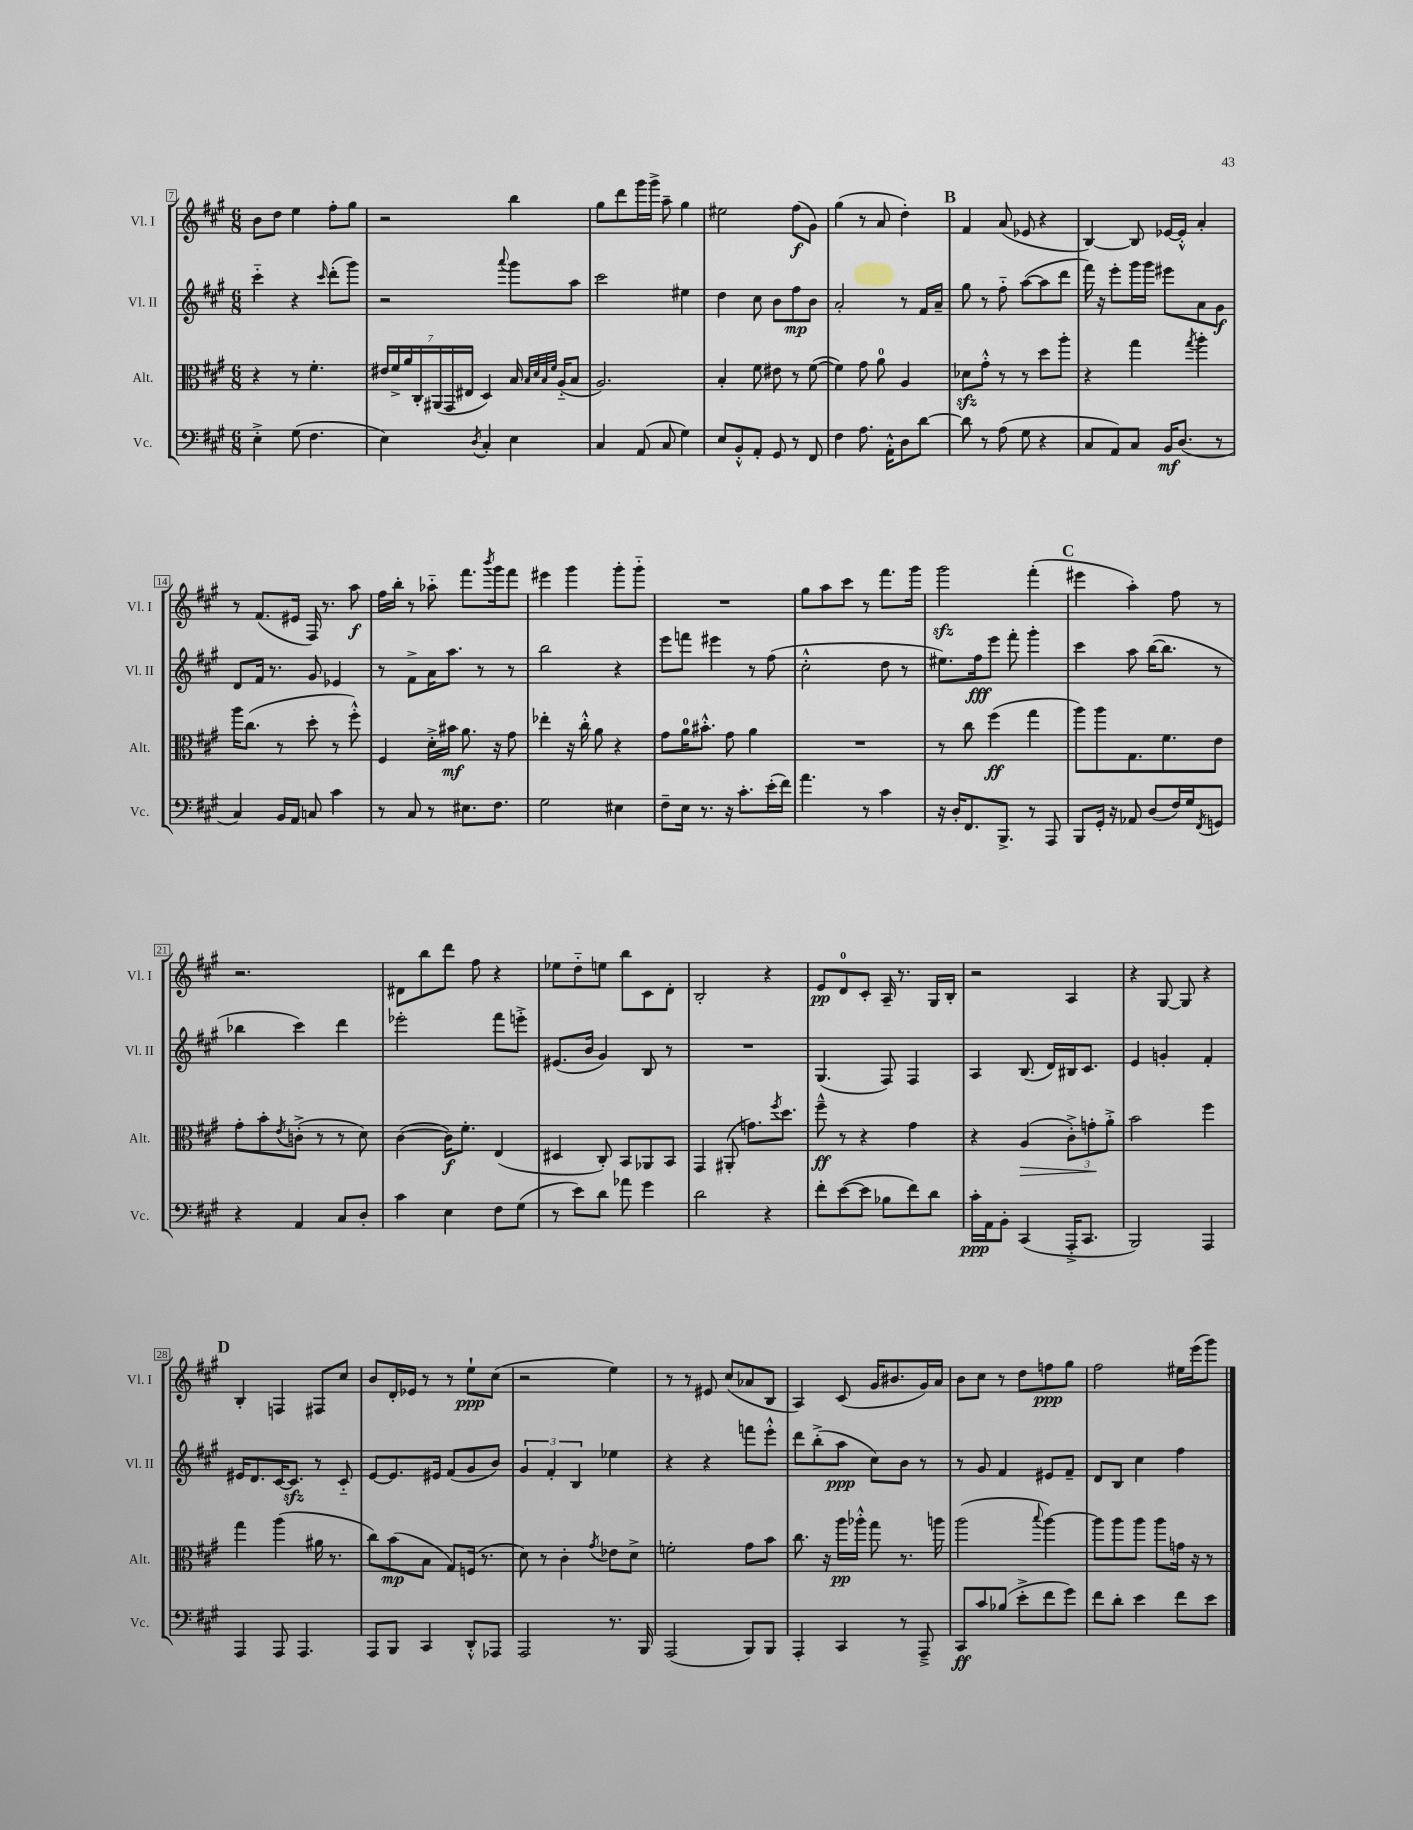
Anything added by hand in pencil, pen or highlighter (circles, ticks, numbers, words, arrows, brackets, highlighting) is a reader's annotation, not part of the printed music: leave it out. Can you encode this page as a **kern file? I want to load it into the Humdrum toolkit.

**kern	**kern	**kern	**kern
*staff4	*staff3	*staff2	*staff1
*clefF4	*clefC3	*clefG2	*clefG2
*k[f#c#g#]	*k[f#c#g#]	*k[f#c#g#]	*k[f#c#g#]
*M6/8	*M6/8	*M6/8	*M6/8
4E'^\	4r	4ccc#'~\	8b\L
.	.	.	8dd\J
(8G#\	8r	4r	4ee\
4.F#\	4.f#'\	.	.
.	.	16qqccc#/	.
.	.	(8ddd'\L	8ff#'\L
.	.	8ggg#\J)	8gg#\J
=	=	=	=
4E\)	28e#/LL	2r	2r
.	28f#^/	.	.
.	28a/	.	.
.	28C#'/	.	.
.	(28AA#/	.	.
.	28GG#/	.	.
.	28E#/JJ	.	.
8qD/	.	.	.
4C#'/	4D/)	.	.
.	.	8qqaaa/	.
4E\	16B/	8ggg#\L	4bb\
.	32qqB/LLL	.	.
.	32qqd/	.	.
.	32qqB/	.	.
.	32qqf#/JJJ	.	.
.	(16A'~/LK	.	.
.	8B/J	8aa\J	.
=	=	=	=
4C#/	2.A/)	2ccc#\	8gg#\L
.	.	.	8ddd\
(8AA/	.	.	16ggg#\L
.	.	.	16ggg#^\JJ
8C#/	.	.	8aa~\
4G#\)	.	4ee#\	4gg#\
=	=	=	=
8E/L	4B'/	4dd\	2ee#\
8BB'^^/	.	.	.
8AA'/J	8f#\	8cc#\	.
8GG#/	8e#\	8b\L	.
8r	8r	8ff#\	(8ff#\L
8FF#/	([8f#\	8b\J	8g#\J)
=	=	=	=
4F#\	4f#\])	2a'/	(4gg#\
8.A\	8g#\	.	8r
.	8a\	.	8a/
16AA'^^\LK	.	.	.
8D\	4A/	8r	4dd'\)
[8d\J	.	16f#/LL	.
.	.	16a~/JJ	.
=	=	=	=
8d\]	8d-\L	8gg#\	4f#/
8r	8g#'^^\J	8r	.
(8A\	8r	8ff#'~\	(8a/
8G#\	8r	([8aa\L	8e-/
4r	8dd\L	8aa\]	4r
.	8aa'\J	8ddd\J	.
=	=	=	=
8C#/L	4r	16fff#\)	[4B/)
.	.	16r	.
8AA/)	.	8eee'\L	.
8C#/J	4gg#\	16ggg#\L	8B/]
.	.	16ggg#\JJ	.
16BB/LK	.	8eee#\L	[16e-/LL
(8.D/J	.	.	16e-'^^/]JJ
.	8qgg#/	.	.
.	4aa'\	8a\	4a'/
8r	.	8g#\J	.
=	=	=	=
4C#/)	16aa\LK	8d/L	8r
.	(8.cc#\J	.	.
.	.	16f#/Jk	(8.f#/L
.	.	8.r	.
16BB/LL	8r	.	.
16AA/JJ	.	.	16e#/Jk
8C/	8dd'\	8g#/	16F#/)
.	.	.	8.r
4c#\	8r	4e-/	.
.	8ff#'^^\)	.	8aa\
=	=	=	=
8r	4F#/	8r	16ff#\LL
.	.	.	16bb'\JJ
8C#/	.	8f#^\L	8r
8r	16d'^\LL	16a\K	8aa-'~\
.	16b#\JJ	8.aa\J	.
8.E#\L	8.a\	.	8.fff#\L
.	.	8r	.
.	.	.	8qbbb/
8.F#\J	16r	.	16ggg#\k
.	8g#\	8r	8fff#\J
=	=	=	=
2G#\	4ee-'\	2bb\	4eee#\
.	16r	.	4ggg#\
.	16cc#'^^\	.	.
.	8a\	.	.
4E#\	4r	4r	8ggg#'\L
.	.	.	8ggg#'~\J
=	=	=	=
8F#~\L	8g#\L	8eee\L	2.r
16E\Jk	16a\K	8fff\J	.
8.r	8.b#'^^\J	.	.
.	.	4eee#\	.
16r	8g#\	.	.
8.c#'\L	.	.	.
.	4a\	8r	.
(16e'\L	.	(8ff#\	.
16f#\JJ)	.	.	.
=	=	=	=
4.a\	2.r	2cc#'^^\	8gg#\L
.	.	.	8aa\
.	.	.	8ccc#\J
8r	.	.	8r
4c#\	.	8dd\	8.fff#\L
.	.	8r	.
.	.	.	16ggg#\Jk
=	=	=	=
16r	8r	8.ee#\L)	2ggg#\
16D'/LK	.	.	.
8.FF#/	8cc#\	.	.
.	.	16ff#\k	.
.	(4ff#\	8eee\J	.
8.BBB^/J	.	.	.
.	.	8fff#'\	.
8r	4gg#\	4ggg#'\	(4fff#'\
8AAA/	.	.	.
=	=	=	=
8BBB/L	8aa\L)	4ccc#\	4eee#\
16GG#'/Jk	8aa\	.	.
16r	.	.	.
8AA-/	8.G#\	8aa\	4aa'\)
(8D/L	.	([16bb\LK	.
.	8.f#\	8.bb\]J	.
16F#/L)	.	.	8ff#\
16G#/J	.	.	.
8qFF#/	.	.	.
8GG/J	8e\J	8r	8r
=	=	=	=
4r	8g#'\L	4bb-\	2.r
.	8b'\	.	.
.	8qe/	.	.
4AA/	(8c'^\J	4ccc#\)	.
.	8r	.	.
8C#/L	8r	4ddd\	.
8D'/J	8d\)	.	.
=	=	=	=
4c#\	([4c#\	2eee-'\	8d#\L
.	.	.	8bb\
4E\	16c#\]LK)	.	8ddd\J
.	8.f#'\J	.	.
.	.	.	8ff#\
8F#\L	(4E/	8fff#\L	4r
(8G#\J	.	8eee'^\J	.
=	=	=	=
8r	4D#/	(8.e#/L	8ee-\L
8e\L)	.	.	8dd'~\
.	.	16b/Jk	.
8d\J	8C#'/)	4g#/)	8ee\J
8a-\	8BB/L	.	8bb\L
4g#\	8AA-/	8B/	8c#\
.	8BB/J	8r	8d'\J
=	=	=	=
2d\	4GG#/	2.r	2B'/
.	(8AA#'/	.	.
.	8.g\L)	.	.
4r	.	.	4r
.	8qff#/	.	.
.	8.dd\J	.	.
=	=	=	=
8f#'\L	8ff#~^^\	(4.G#/	8e/L
([8e\	8r	.	8d/
8e\]J	4r	.	8c#'/J
8B-\L	.	8F#/)	16A~/
.	.	.	8.r
8f#\)	4g#\	4F#/	.
8d\J	.	.	16G#/LL
.	.	.	16B'/JJ
=	=	=	=
16c#'\LL	4r	4A/	2r
16AA\J	.	.	.
8BB'\J	.	.	.
(4CC#/	(4A/	(8.B/	.
.	.	16d/LL)	.
16AAA'^/LK	12c#'^\L)	16B#/J	4A/
8.CC#/J	.	8.c#/J	.
.	12g'\	.	.
.	12a'^\J	.	.
=	=	=	=
2BBB/)	2b\	4e/	4r
.	.	4g'/	[8G#/
.	.	.	8G#/]
4AAA/	4ff#\	4f#'/	4r
=	=	=	=
4AAA/	4gg#\	16e#/LK	4B'/
.	.	8.d/	.
8AAA/	(4aa\	[16c#/K	4F/
.	.	8.c#/]J	.
4.AAA/	.	.	.
.	16a#\	8r	8F#/L
.	8.r	.	.
.	.	8c#'~/	8cc#/J
=	=	=	=
8AAA/L	8cc#\L)	[8e/L	8b/L
8BBB/J	(8b\	8.e/]	16d'/L
.	.	.	16e-/JJ
4CC#/	8B\J	.	8r
.	.	16e#/Jk	.
.	8G#/L)	(8f#/L	8r
8DD'^^/L	(16F/Jk	8g#/	8ee`\L
.	8.r	.	.
8AAA-/J	.	8b/J)	(8cc#\J
=	=	=	=
2AAA/	8d\)	6g#/	2r
.	8r	.	.
.	.	6f#'/	.
.	4c#'\	.	.
.	.	6B/	.
.	8qg#/	.	.
8.r	8e-\L	4ee-\	4ee\)
.	8d^\J	.	.
16BBB/	.	.	.
=	=	=	=
(2AAA/	2f'\	4r	8r
.	.	.	8r
.	.	4r	8e#/
.	.	.	(8cc#/L
8BBB/L)	8g#\L	8fff\L	8a-/
8BBB/J	8b\J	8eee'^^\J	8B/J
=	=	=	=
4AAA'/	8.cc#\	8ddd\L	4A/)
.	.	(8bb'^\	.
.	16r	.	.
4CC#/	16aa\LL	8aa\J	(8c#/
.	16aa-'^^\JJ	.	.
.	8gg#\	8cc#\L)	16g#/LK
.	.	.	8.b#/
8r	8.r	8b\J	.
8AAA~^/	.	8r	16g#/L)
.	16aa\	.	16a/JJ
=	=	=	=
8CC#/L	(2aa\	8r	8b\L
8c#/	.	8g#/	8cc#\J
(8B-/J	.	4f#/	8r
8e'^\L	.	.	8dd\L
.	8qqbb/	.	.
8f#\	[4aa\)	8e#/L	8ff\
8g#\J)	.	8f#~/J	8gg#\J
=	=	=	=
8f#\L	8aa\]L	8d/L	2ff#\
8d'\J	8aa\	8B/J	.
4e\	8aa\J	4cc#\	.
.	8aa\L	.	.
8f#\L	16g\Jk	4ff#\	16ee#\LL
.	16r	.	(16eee\J
8e\J	8r	.	8ggg#\J)
==	==	==	==
*-	*-	*-	*-
